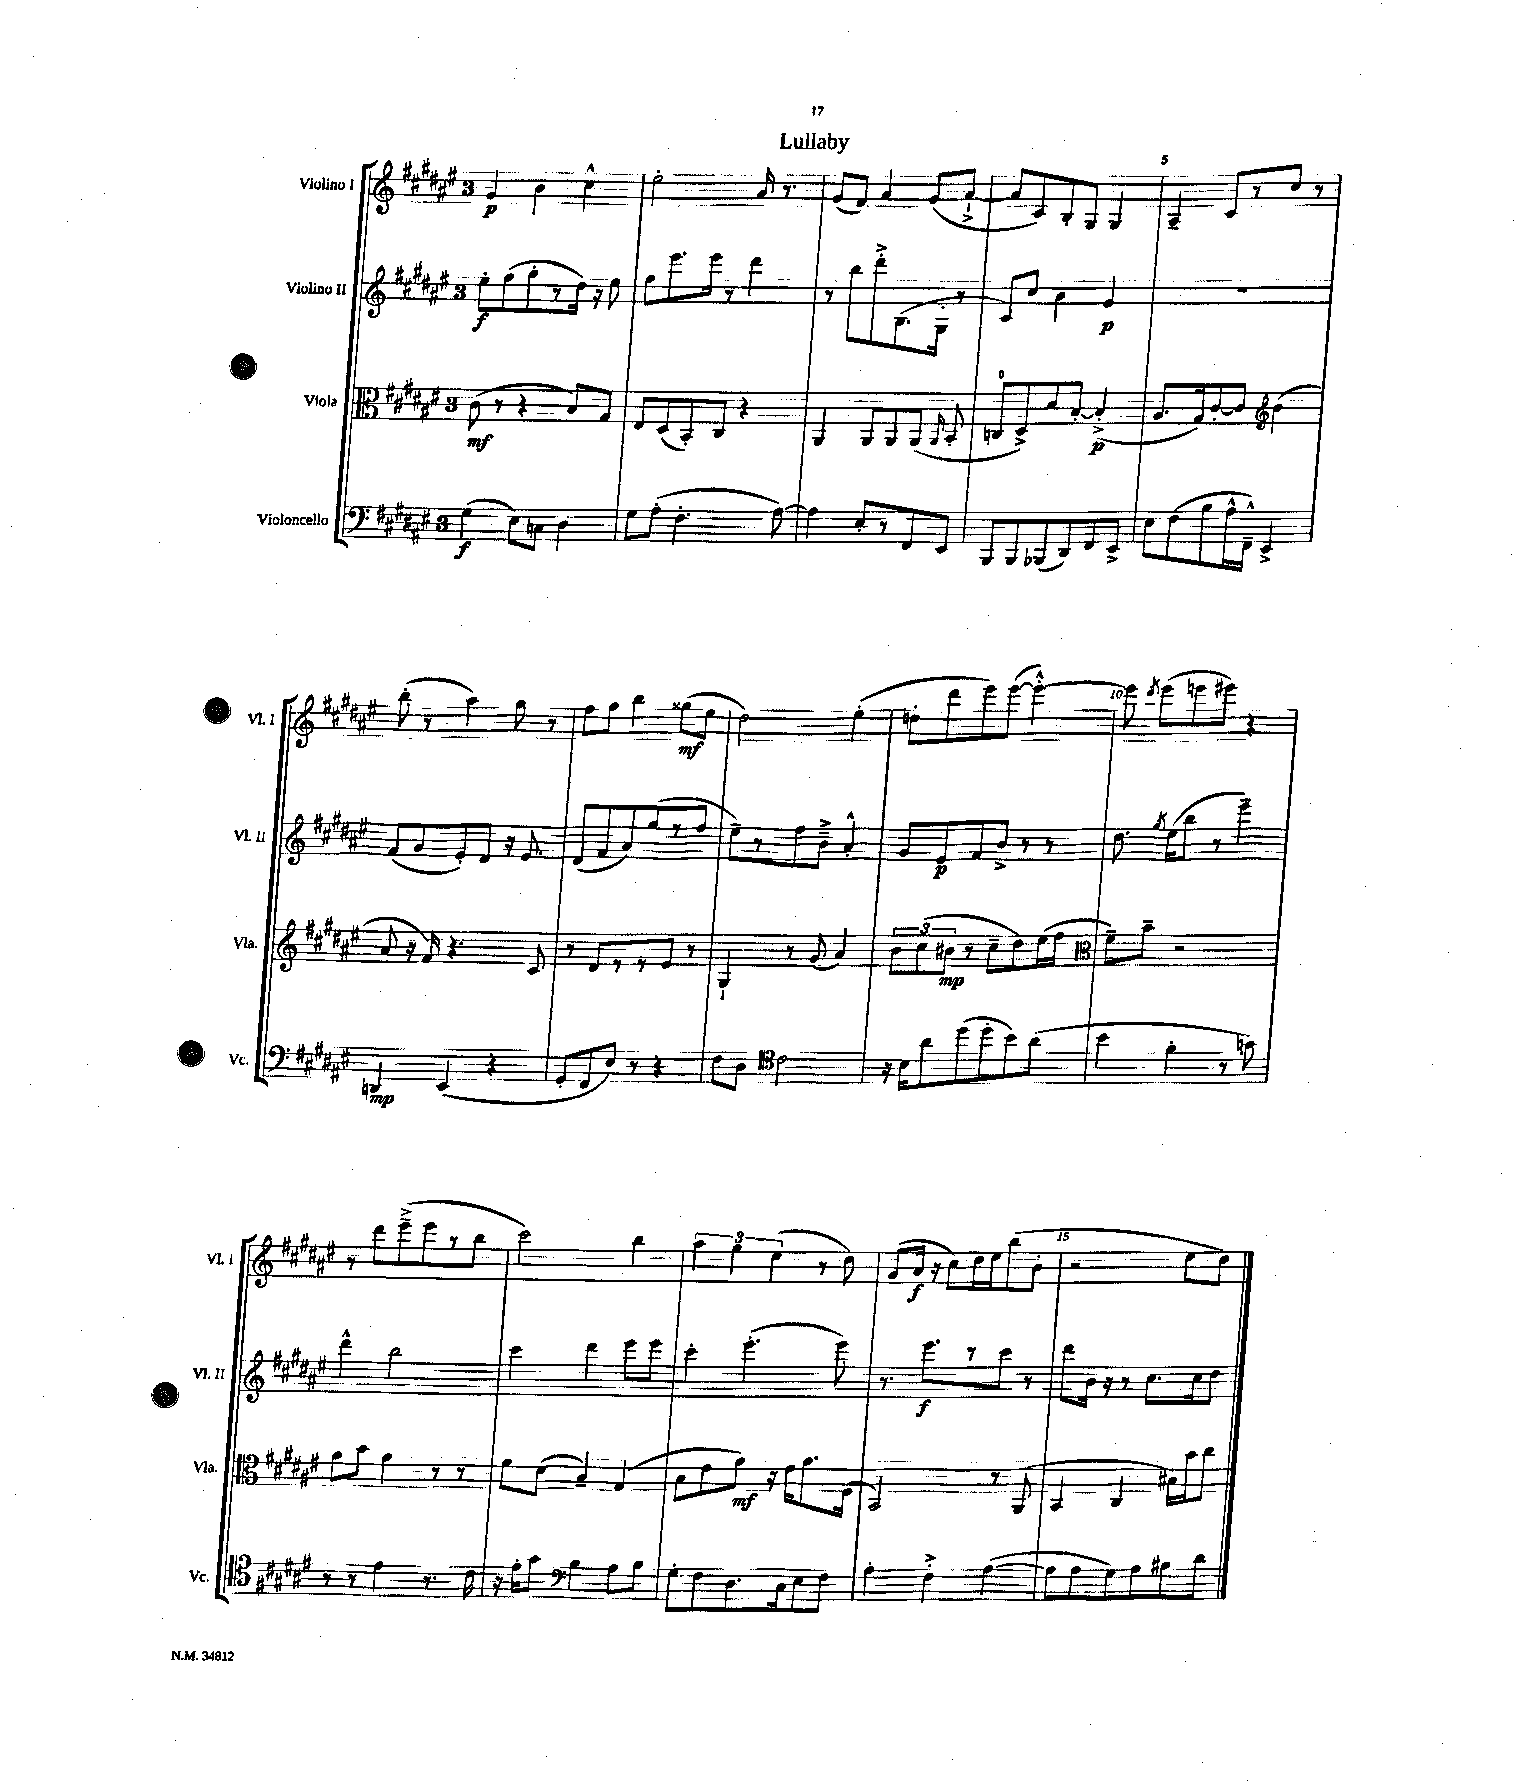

**kern	**kern	**kern	**kern
*staff4	*staff3	*staff2	*staff1
*clefF4	*clefC3	*clefG2	*clefG2
*k[f#c#g#d#a#e#]	*k[f#c#g#d#a#e#]	*k[f#c#g#d#a#e#]	*k[f#c#g#d#a#e#]
*M3/4	*M3/4	*M3/4	*M3/4
(4G#\	(8c#\	8ee#'\L	4g#/
.	8r	(8ff#\	.
8E#\L)	4r	8gg#'\	4b\
8C\J	.	8r	.
4D#\	8B/L)	16dd#\Jk)	4cc#^^\
.	.	16r	.
.	8G#/J	8ee#\	.
=	=	=	=
8G#\L	8E#/L	8ff#\L	2ee#'\
(8A#'\J	(8D#/	8.eee#\	.
4.F#'\	8BB'/)	.	.
.	.	16eee#\Jk	.
.	8C#/J	8r	.
.	4r	4ddd#\	16a#/
.	.	.	8.r
[8A#\)	.	.	.
=	=	=	=
4A#\]	4AA#/	8r	(8g#/L
.	.	8bb\L	8f#/J)
8E#'/L	8AA#/L	8ddd#'^\	4a#/
8r	8AA#/	(8.B\	.
8FF#/	(8AA#/J	.	(8g#/L
.	.	16G#'\Jk	.
.	16qqAA#/	.	.
8EE#/J	8BB'/	8r	[8a#`^/J
=	=	=	=
8BBB/L	8C/L	8c#/L)	8a#/]L
8BBB/	8D#^/)	8cc#/J	8c#/)
(8BBB-/	8d#/	4b\	8B'/
8DD#/)	[8B'/J	.	8G#/J
8FF#/	(4B'^/]	4g#/	4G#/
8EE#^/J	.	.	.
=	=	=	=
8E#\L	8.A#/L	2.r	4A#~/
(8F#\	.	.	.
.	16G#/k)	.	.
8B\	[8c#'/	.	8c#/L
16A#^^\L	8c#/]J	.	8r
16FF#~^^\JJ)	.	.	.
*	*clefG2	*	*
4EE#^/	(4b\	.	8cc#/J
.	.	.	8r
=	=	=	=
4DD/	8a#/	(8f#/L	(8bb'\
.	16r	8g#/	8r
.	16f#/)	.	.
(4EE#/	4.r	8e#'/)	4aa#\)
.	.	8d#/J	.
4r	.	16r	8gg#\
.	.	8.e#/	.
.	8c#/	.	8r
=	=	=	=
8GG#'/L	8r	(8d#/L	8ff#\L
8FF#/	8d#/L	8f#/	8gg#\J
8E#/J)	8r	8a#/)	4bb\
8r	8r	(8gg#/	.
4r	8e#/J	8r	(8gg##\L
.	8r	8ff#/J	8ee#\J
=	=	=	=
8F#\L	4G#`/	8ee#~\L)	2dd#\)
8D#\J	.	8r	.
*clefC4	*	*	*
2c#\	8r	8ff#\	.
.	(8g#/	8b~^\J	.
.	4a#/)	4a#'^^/	(4ee#'\
=	=	=	=
16r	12b\L	8g#/L	8dd'\L
16B\LK	.	.	.
.	(12cc#\	.	.
8a#\	.	8e#/	8ddd#\
.	12b#\J	.	.
(8dd#\	8r	8f#/	8eee#\)
8dd#'\	8cc#~\L	8b^/J	([8eee#\J
8b\)	8dd#\)	8r	4eee#'^^\_)
(8a#\J	(16ee#\L	8r	.
.	16ff#\JJ	.	.
=	=	=	=
*	*clefC3	*	*
4b\	8f#~\L)	8.dd#\	8eee#\]
.	.	.	8qddd#/
.	8b~\J	.	(8eee#\L
.	.	8qgg#/	.
.	.	(16ee#\LK	.
4f#'\	2r	8bb\J	8eee\
.	.	8r	8eee#\J)
8r	.	4eee#~\)	4r
8g\)	.	.	.
=	=	=	=
8r	8g#\L	4ddd#^^\	8r
8r	8b\J	.	8ddd#\L
4e#\	4g#\	2bb\	(8eee#~^\
.	.	.	8eee#\
8.r	8r	.	8r
.	8r	.	8bb\J
16c#\	.	.	.
=	=	=	=
16r	8f#\L	4ccc#\	2ccc#\)
16e#'\LK	.	.	.
8g#\J	(8d#\J	.	.
*clefF4	*	*	*
4B\	4B~/)	4ddd#\	.
8A#\L	(4G#/	8eee#\L	4bb\
8B\J	.	8eee#\J	.
=	=	=	=
8G#'\L	8B\L	4ccc#'\	6aa#\
8F#\	8e#\	.	.
.	.	.	6gg#\
8.D#\	8g#\J)	(4.eee#'\	.
.	.	.	(6ee#\
.	16r	.	.
16C#\k	16e#\LK	.	.
8E#\	8.g#\	.	8r
8F#\J	.	8eee#\)	8dd#\)
.	(16F#\Jk	.	.
=	=	=	=
4A#'\	2BB/)	8.r	(8g#/L
.	.	.	16a#/Jk
.	.	8.eee#\L	16r
4F#'^\	.	.	8cc#\L)
.	.	8r	16dd#\L
.	.	.	16ee#\J
([4A#\	8r	8ccc#\J	(8bb\
.	(8AA#/	8r	8b'\J
=	=	=	=
8A#\]L	4BB/	8ddd#\L	2r
8A#\	.	16b\Jk	.
.	.	16r	.
8G#\)	4C#/	8r	.
8A#\	.	8.cc#\L	.
8B#\	16B#\LL)	.	8ee#\L
.	16b\J	16cc#\k	.
8d#\J	8cc#\J	8dd#\J	8dd#\J)
==	==	==	==
*-	*-	*-	*-
